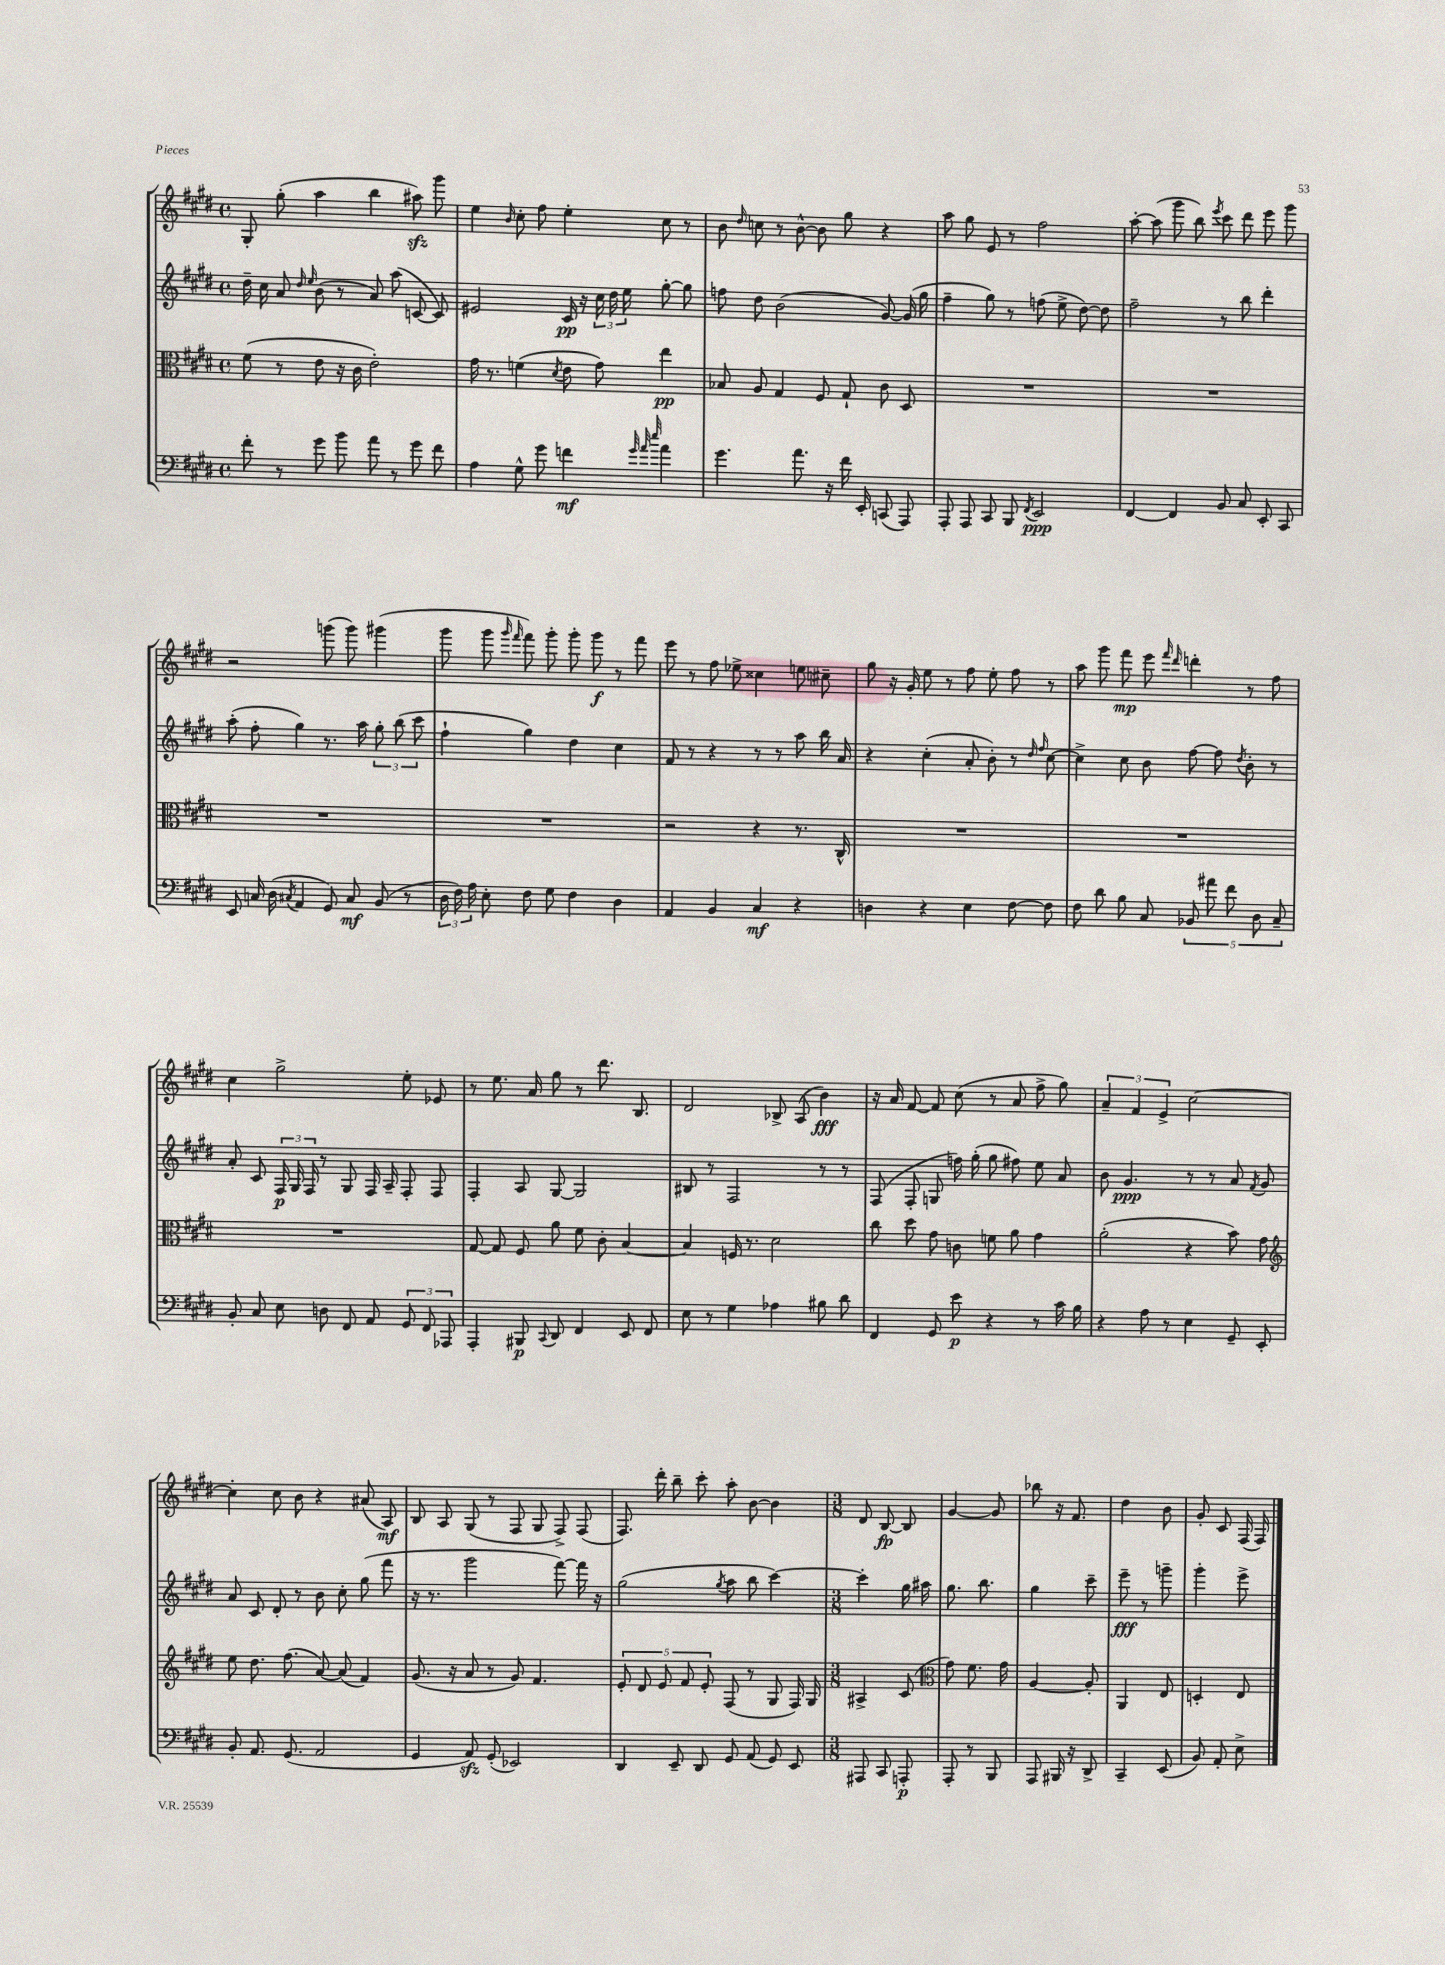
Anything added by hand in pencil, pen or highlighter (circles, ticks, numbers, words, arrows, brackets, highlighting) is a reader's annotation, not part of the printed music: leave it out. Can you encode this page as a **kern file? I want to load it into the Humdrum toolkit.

**kern	**dynam	**kern	**dynam	**kern	**dynam	**kern	**dynam
*part4	*part4	*part3	*part3	*part2	*part2	*part1	*part1
*staff4	*staff4	*staff3	*staff3	*staff2	*staff2	*staff1	*staff1
*clefF4	*	*clefC3	*	*clefG2	*	*clefG2	*
*k[f#c#g#d#]	*	*k[f#c#g#d#]	*	*k[f#c#g#d#]	*	*k[f#c#g#d#]	*
*M4/4	*	*M4/4	*	*M4/4	*	*M4/4	*
*met(c)	*	*met(c)	*	*met(c)	*	*met(c)	*
=74	=74	=74	=74	=74	=74	=74	=74
8f#'\	.	(8f#\	.	16dd#~\	.	8G#'/	.
.	.	.	.	16cc#\	.	.	.
8r	.	8r	.	8a/	.	(8gg#'\	.
.	.	.	.	16qqdd#/	.	.	.
.	.	.	.	16qqee/	.	.	.
8g#\	.	8e\	.	(8b\	.	4aa\	.
8b\	.	16r	.	8r	.	.	.
.	.	16c#\	.	.	.	.	.
8a\	.	2e'\)	.	8a/)	.	4bb\	.
8r	.	.	.	(8aa\	.	.	.
8g#\	.	.	.	[8cn/	.	8aa#Xzz\)	.
8f#\	.	.	.	8c/])	.	8ggg#\	.
=75	=75	=75	=75	=75	=75	=75	=75
4A\	.	16g#\	.	2e#X/	.	4ee\	.
.	.	8.r	.	.	.	.	.
.	.	.	.	.	.	16qqb/	.
8G#^^\	.	(4fn\	.	.	.	8cc#'\	.
8g#\	.	.	.	.	.	8ff#\	.
.	.	8qd#/	.	.	.	.	.
4fn\	mf	8e\	.	16c#/	pp	4ee'\	.
.	.	.	.	16r	.	.	.
.	.	8g#\)	.	24cc#\	.	.	.
.	.	.	.	24dd#\	.	.	.
.	.	.	.	24ee\	.	.	.
32qqg#/	.	.	.	.	.	.	.
32qqa/	.	.	.	.	.	.	.
32qqee/	.	.	.	.	.	.	.
4a\	.	4ee\	pp	[8gg#'\	.	8cc#\	.
.	.	.	.	8gg#\]	.	8r	.
=76	=76	=76	=76	=76	=76	=76	=76
4.g#\	.	8B-X/	.	8ffn\	.	8b\	.
.	.	.	.	.	.	16qqdd#/	.
.	.	8A/	.	8dd#\	.	8ccn\	.
.	.	4G#/	.	(2b\	.	8r	.
8.a\	.	.	.	.	.	[8b^^\	.
.	.	8F#/	.	.	.	8b\]	.
16r	.	.	.	.	.	.	.
16f#\	.	8G#`/	.	.	.	8gg#\	.
16EE'/	.	.	.	.	.	.	.
(8CCn/	.	8c#\	.	[8g#/)	.	4r	.
8AAA/)	.	8D#/	.	(16g#/]	.	.	.
.	.	.	.	16gg#\	.	.	.
=77	=77	=77	=77	=77	=77	=77	=77
8AAA'/	.	1r	.	4ff#~\	.	8aa\	.
8AAA/	.	.	.	.	.	8gg#\	.
8CC#/	.	.	.	8gg#\)	.	8e/	.
8BBB/	.	.	.	8r	.	8r	.
8qFF#/	.	.	.	.	.	.	.
2EE/	ppp	.	.	(8ffn\	.	2ff#\	.
.	.	.	.	8ee^\	.	.	.
.	.	.	.	[8dd#\)	.	.	.
.	.	.	.	8dd#\]	.	.	.
=78	=78	=78	=78	=78	=78	=78	=78
[4FF#/	.	1r	.	2ff#~\	.	[8aa'\	.
.	.	.	.	.	.	(8aa\]	.
4FF#/]	.	.	.	.	.	8ggg#\	.
.	.	.	.	.	.	8bb\)	.
.	.	.	.	.	.	8qeee/	.
8BB/	.	.	.	8r	.	8ccc#\	.
8C#/	.	.	.	8bb\	.	8ddd#\	.
8EE'/	.	.	.	4ddd#'\	.	8eee\	.
8CC#/	.	.	.	.	.	8ggg#\	.
!!LO:LB:g=z
=79	=79	=79	=79	=79	=79	=79	=79
8EE/	.	1r	.	(8aa'\	.	2r	.
16Cn/	.	.	.	8ff#'\	.	.	.
(16D#\	.	.	.	.	.	.	.
8qC#X/	.	.	.	.	.	.	.
4AA/	.	.	.	4gg#\)	.	.	.
8GG#/)	.	.	.	8.r	.	(8gggn\	.
8C#/	mf	.	.	.	.	8ggg\)	.
.	.	.	.	16aa\	.	.	.
(8BB/	.	.	.	12gg#'\	.	(4ggg#X\	.
.	.	.	.	(12bb\	.	.	.
8r	.	.	.	.	.	.	.
.	.	.	.	12ccc#\	.	.	.
=80	=80	=80	=80	=80	=80	=80	=80
24D#\	.	1r	.	4ff#`\	.	8ggg#\	.
24F#\)	.	.	.	.	.	.	.
24A\	.	.	.	.	.	.	.
8E'\	.	.	.	.	.	8ggg#\	.
.	.	.	.	.	.	16qqggg#/	.
.	.	.	.	.	.	16qqfff#/	.
8F#\	.	.	.	4gg#\)	.	8fff#\)	.
8G#\	.	.	.	.	.	8ggg#'\	.
4F#\	.	.	.	4dd#\	.	8ggg#'\	.
.	.	.	.	.	.	8ggg#\	f
4D#\	.	.	.	4cc#\	.	8r	.
.	.	.	.	.	.	8fff#\	.
=81	=81	=81	=81	=81	=81	=81	=81
4AA/	.	2r	.	8f#/	.	8eee\	.
.	.	.	.	8r	.	8r	.
4BB/	.	.	.	4r	.	8ff#\	.
.	.	.	.	.	.	8ee-X^\	.
4C#/	mf	4r	.	8r	.	4cc##X\	.
.	.	.	.	8r	.	.	.
4r	.	8.r	.	8aa\	.	8een\	.
.	.	.	.	16bb\	.	8cc#X~\	.
.	.	16C#^^/	.	16a/	.	.	.
=82	=82	=82	=82	=82	=82	=82	=82
4Dn\	.	1r	.	4r	.	8gg#\	.
.	.	.	.	.	.	16r	.
.	.	.	.	.	.	16g#'/	.
4r	.	.	.	(4cc#'\	.	8ee\	.
.	.	.	.	.	.	8r	.
4E\	.	.	.	8a'/	.	8ff#\	.
.	.	.	.	8b'\)	.	8ee'\	.
[8F#\	.	.	.	8r	.	8ff#\	.
.	.	.	.	16qqdd#/	.	.	.
.	.	.	.	16qqff#/	.	.	.
8F#\]	.	.	.	[8cc#\	.	8r	.
=83	=83	=83	=83	=83	=83	=83	=83
8F#\	.	1r	.	4cc#^\]	.	8aa\	.
8d#\	.	.	.	.	.	8ggg#\	.
8B\	.	.	.	8cc#\	.	8fff#\	mp
8C#/	.	.	.	8b\	.	8eee\	.
.	.	.	.	.	.	16qqfff#/	.
.	.	.	.	.	.	16qqddd#/	.
10BB-X/	.	.	.	[8ff#\	.	4dddn'\	.
10a#X\	.	.	.	.	.	.	.
.	.	.	.	8ff#\]	.	.	.
10f#\	.	.	.	.	.	.	.
.	.	.	.	8qdd#/	.	.	.
.	.	.	.	8b'\	.	8r	.
10D#\	.	.	.	.	.	.	.
.	.	.	.	8r	.	8ff#\	.
10C#~/	.	.	.	.	.	.	.
!!LO:LB:g=z
=84	=84	=84	=84	=84	=84	=84	=84
8BB'/	.	1r	.	8a'/	.	4cc#\	.
8C#/	.	.	.	8c#/	.	.	.
8E\	.	.	.	24F#/	p	2gg#^\	.
.	.	.	.	24G#/	.	.	.
.	.	.	.	24F#/	.	.	.
8Dn\	.	.	.	8r	.	.	.
8FF#/	.	.	.	8G#/	.	.	.
8AA/	.	.	.	16F#/	.	.	.
.	.	.	.	16A~/	.	.	.
12GG#/	.	.	.	8F#'/	.	8ee'\	.
12FF#/	.	.	.	.	.	.	.
.	.	.	.	8F#/	.	8e-X/	.
12AAA-X/	.	.	.	.	.	.	.
=85	=85	=85	=85	=85	=85	=85	=85
4AAA'/	.	[8G#/	.	4F#'/	.	8r	.
.	.	8G#/]	.	.	.	8.ee\	.
8BBB#X/	p	8F#/	.	8A/	.	.	.
.	.	.	.	.	.	16a/	.
8qqCC#/	.	.	.	.	.	.	.
8DD#/	.	8a\	.	[8G#/	.	8gg#\	.
4FF#/	.	8f#\	.	2G#/]	.	8r	.
.	.	8c#'\	.	.	.	8.ddd#\	.
8EE/	.	[4B/	.	.	.	.	.
.	.	.	.	.	.	8.B/	.
8FF#/	.	.	.	.	.	.	.
=86	=86	=86	=86	=86	=86	=86	=86
8E\	.	4B/]	.	8B#X/	.	2d#/	.
8r	.	.	.	8r	.	.	.
4G#\	.	16Fn/	.	2F#/	.	.	.
.	.	8.r	.	.	.	.	.
4A-X\	.	2d#\	.	.	.	8B-X^/	.
.	.	.	.	.	.	(8A/	.
8B#X\	.	.	.	8r	.	4b\)	fff
8d#\	.	.	.	8r	.	.	.
=87	=87	=87	=87	=87	=87	=87	=87
4FF#/	.	8cc#\	.	(8F#/	.	16r	.
.	.	.	.	.	.	16a/	.
.	.	8dd#\	.	8F#'/	.	[8f#/	.
8GG#/	.	8g#\	.	8Gn/	.	8f#/]	.
8e\	p	8cn\	.	16ffn\)	.	(8cc#\	.
.	.	.	.	(16gg#'\	.	.	.
4r	.	8fn\	.	8gg#\	.	8r	.
.	.	8a\	.	8ff#X\)	.	8a/	.
8r	.	4g#\	.	8ee\	.	8ff#^\	.
16c#\	.	.	.	8a/	.	8gg#\)	.
16B\	.	.	.	.	.	.	.
=88	=88	=88	=88	=88	=88	=88	=88
4r	.	(2a'\	.	8b\	.	6a~/	.
.	.	.	.	4.g#/	ppp	.	.
.	.	.	.	.	.	6f#/	.
8A\	.	.	.	.	.	.	.
.	.	.	.	.	.	6e^/	.
8r	.	.	.	.	.	.	.
4E\	.	4r	.	8r	.	[2cc#\	.
.	.	.	.	8r	.	.	.
8GG#~/	.	8b\)	.	8a/	.	.	.
.	.	.	.	8qf#/	.	.	.
8EE'/	.	8g#\	.	8g#/	.	.	.
!!LO:LB:g=z
=89	=89	=89	=89	=89	=89	=89	=89
*	*	*clefG2	*	*	*	*	*
8BB'/	.	8ee\	.	8a/	.	4cc#'\]	.
8.AA/	.	8.dd#\	.	8c#/	.	.	.
.	.	.	.	8d#'/	.	8cc#\	.
(8.GG#/	.	(8.ff#\	.	.	.	.	.
.	.	.	.	8r	.	8b\	.
2AA/	.	[8a/)	.	8b\	.	4r	.
.	.	(8a/]	.	8cc#'\	.	.	.
.	.	4f#/)	.	(8gg#\	.	(8a#X/	.
.	.	.	.	8fff#\	.	8A/)	mf
=90	=90	=90	=90	=90	=90	=90	=90
4GG#/	.	(8.g#/	.	16r	.	8B/	.
.	.	.	.	8.r	.	.	.
.	.	.	.	.	.	8A/	.
.	.	16r	.	.	.	.	.
8AAzz/)	.	8a/	.	2ggg#\	.	(8G#/	.
(8GG#'/	.	8r	.	.	.	8r	.
2EE-X/)	.	8g#/)	.	.	.	8F#/	.
.	.	4.f#/	.	.	.	8G#/	.
.	.	.	.	[8fff#\)	.	8F#^/)	.
.	.	.	.	16fff#\]	.	(8F#/	.
.	.	.	.	16r	.	.	.
=91	=91	=91	=91	=91	=91	=91	=91
4DD#/	.	10e'/	.	(2gg#\	.	8.F#/)	.
.	.	10d#/	.	.	.	.	.
.	.	.	.	.	.	16ddd#'\	.
.	.	10e/	.	.	.	.	.
8EE~/	.	.	.	.	.	8bb~\	.
.	.	10f#/	.	.	.	.	.
8DD#/	.	.	.	.	.	8ccc#'\	.
.	.	10e'/	.	.	.	.	.
.	.	.	.	8qgg#/	.	.	.
8GG#/	.	(8F#/	.	8aa\	.	8aa'\	.
(8AA/	.	8r	.	8bb\	.	[8b\	.
8GG#/)	.	8G#/	.	[4ccc#\)	.	4b\]	.
8EE/	.	16F#/)	.	.	.	.	.
.	.	16G#/	.	.	.	.	.
=92	=92	=92	=92	=92	=92	=92	=92
*M3/8	*	*M3/8	*	*M3/8	*	*M3/8	*
8AAA#X/	.	4A#X^/	.	4ccc#'\]	.	8d#/	.
8CC#/	.	.	.	.	.	[8B/	fp
8AAAn'/	p	(8c#/	.	16gg#\	.	8B/]	.
.	.	.	.	16aa#X\	.	.	.
=93	=93	=93	=93	=93	=93	=93	=93
*	*	*clefC3	*	*	*	*	*
8AAA'/	.	8g#\)	.	8.gg#\	.	[4g#/	.
8r	.	8.f#\	.	.	.	.	.
.	.	.	.	8.bb\	.	.	.
8BBB/	.	.	.	.	.	8g#/]	.
.	.	16g#\	.	.	.	.	.
=94	=94	=94	=94	=94	=94	=94	=94
8AAA/	.	[4A/	.	4gg#\	.	8bb-X\	.
16BBB#X/	.	.	.	.	.	16r	.
16r	.	.	.	.	.	8.f#/	.
8DD#^/	.	8A'/]	.	8ccc#~\	.	.	.
=95	=95	=95	=95	=95	=95	=95	=95
4CC#~/	.	4AA/	.	8eee~\	fff	4dd#\	.
.	.	.	.	8r	.	.	.
(8EE/	.	8E/	.	8gggn~\	.	8b\	.
=96	=96	=96	=96	=96	=96	=96	=96
8BB/)	.	4Dn'/	.	4ggg#'\	.	8g#'/	.
8AA'/	.	.	.	.	.	8c#/	.
8E^\	.	8E/	.	8eee^\	.	(16F#/	.
.	.	.	.	.	.	16F#/)	.
==	==	==	==	==	==	==	==
*-	*-	*-	*-	*-	*-	*-	*-
